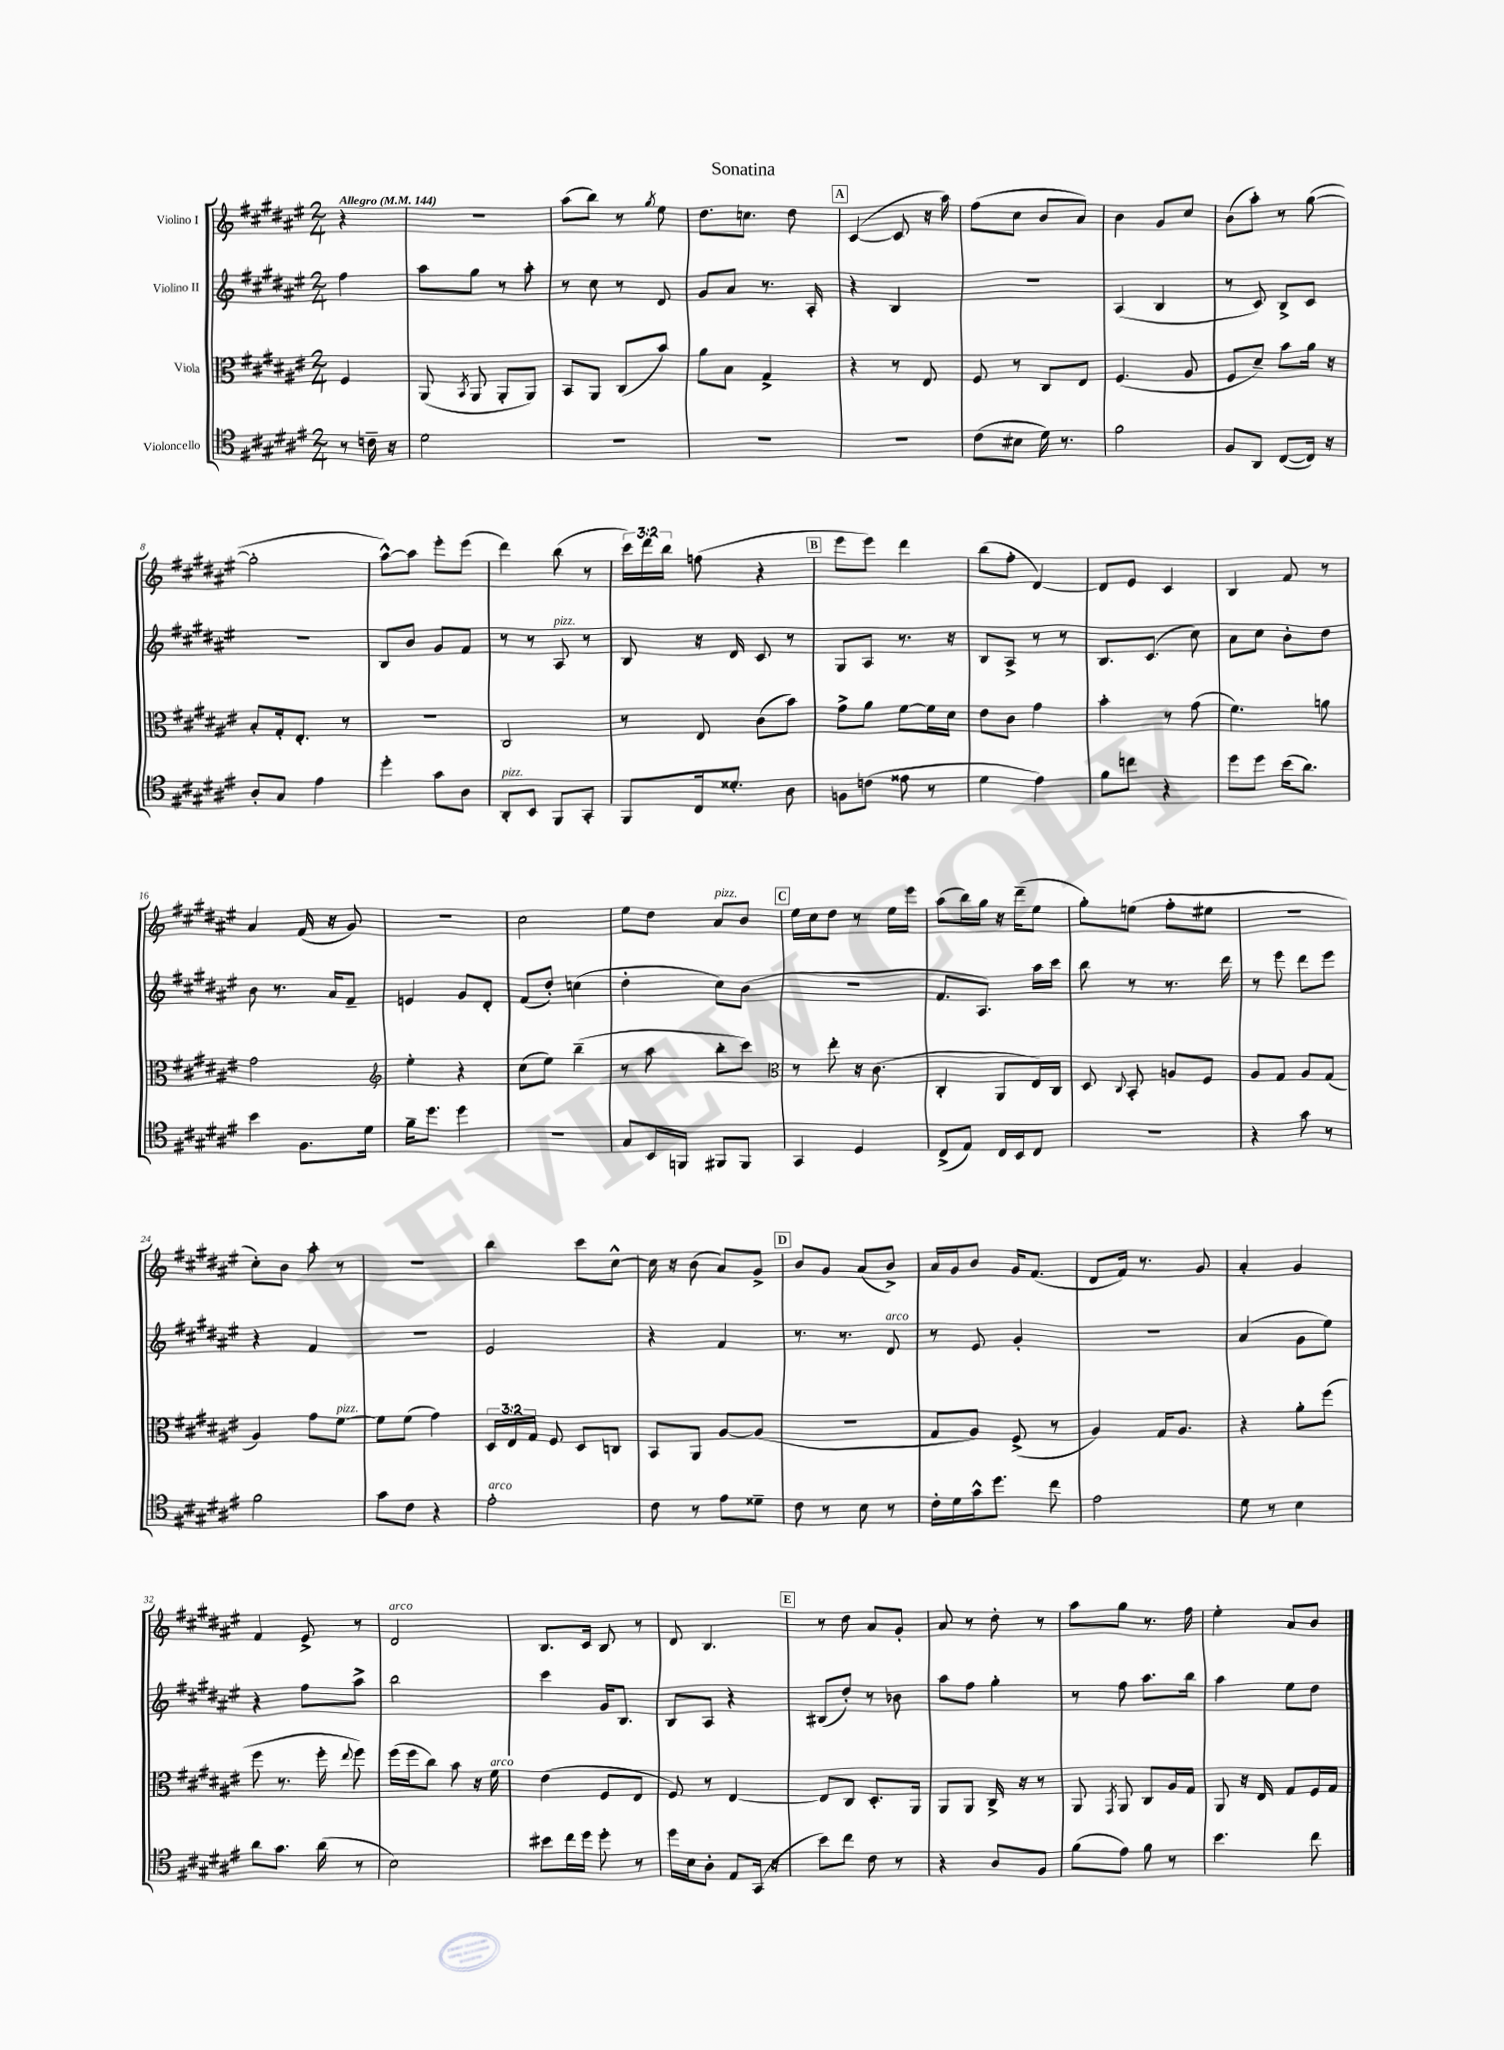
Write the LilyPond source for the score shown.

\header { title = "Sonatina" }
<<
\new StaffGroup <<
\new Staff = "s0" \with { instrumentName = "Violino I" } {
    \clef treble \key fis \major \numericTimeSignature \time 2/4 \override Staff.TupletNumber.text = #tuplet-number::calc-fraction-text \partial 4 \tempo "Allegro" 4 = 144
    \autoBeamOff r4 |
    R2 |
    ais''8[( b''8]) r8 \acciaccatura { gis''8 } eis''8 |
    dis''8.[ c''8.] dis''8 |
    \mark \markup { \box "A" } cis'4~( cis'8 r16 ais''16) |
    fis''8[( cis''8] b'8[ ais'8]) |
    b'4 gis'8[ cis''8] |
    b'8[( ais''8]-.) r8 gis''8~( |
    gis''2-. |
    ais''8[~-^) ais''8] eis'''8[-. eis'''8]( |
    dis'''4) b''8( r8 |
    \tuplet 3/2 { cis'''16[) dis'''16 b''16] } f''8( r4 |
    \mark \markup { \box "B" } eis'''8[ eis'''8]) dis'''4 |
    b''8[( fis''8]-. dis'4~) |
    dis'8[ eis'8] cis'4 |
    b4 fis'8 r8 |
    ais'4 fis'16( r16 gis'8) |
    R2 |
    cis''2 |
    eis''8[ dis''8] ais'8[^\markup { \italic "pizz." } b'8] |
    \mark \markup { \box "C" } eis''16[ cis''16 dis''8] r8 eis''16[ eis'''16] |
    ais''8[( b''16) gis''16] r16 dis'''16[--( eis''8] |
    gis''8[-.) e''8]( fis''8[-. eis''8] |
    R2 |
    cis''8[-.) b'8] ais''8-. r8 |
    R2 |
    b''4 cis'''8[ cis''8]~-^ |
    cis''16 r16 b'8( ais'8[) gis'8]-> |
    \mark \markup { \box "D" } b'8[ gis'8] ais'8[( b'8]->) |
    ais'16[ gis'16 b'8] gis'16[ fis'8.]( |
    dis'8[ fis'16]) r8. gis'8 |
    ais'4-. gis'4 |
    fis'4 eis'8-> r8 |
    dis'2^\markup { \italic "arco" } |
    b8.[ cis'16] b8 r8 |
    dis'8 b4. |
    \mark \markup { \box "E" } r8 dis''8 ais'8[ gis'8]-. |
    ais'8 r8 dis''8-. r8 |
    ais''8[ gis''8] r8. fis''16 |
    eis''4-. ais'8[ b'8] \bar "|." |
}
\new Staff = "s1" \with { instrumentName = "Violino II" } {
    \clef treble \key fis \major \numericTimeSignature \time 2/4 \partial 4
    \autoBeamOff fis''4 |
    ais''8[ gis''8] r8 ais''8-. |
    r8 cis''8 r8 dis'8 |
    gis'8[ ais'8] r8. ais16-. |
    \mark \markup { \box "A" } r4 b4 |
    R2 |
    ais4( b4 |
    r8 cis'8) b8[-> cis'8] |
    R2 |
    b8[ b'8] gis'8[ fis'8] |
    r8 r8 ais8^\markup { \italic "pizz." } r8 |
    b8 r16 dis'16 cis'8 r8 |
    \mark \markup { \box "B" } gis8[ ais8] r8. r16 |
    b8[ ais8]-> r8 r8 |
    b8.[ cis'8.]( cis''8) |
    ais'8[ cis''8] b'8[-. dis''8] |
    b'8 r8. ais'16[ fis'8]-- |
    e'4 gis'8[ dis'8]-. |
    fis'8[( dis''8]-.) c''4( |
    dis''4-. cis''8[) b'8]( |
    \mark \markup { \box "C" } R2 |
    fis'8.[ ais8.]) ais''16[ cis'''16] |
    b''8 r8 r8. dis'''16 |
    r8 eis'''8 dis'''8[ eis'''8] |
    r4 fis'4 |
    r2 |
    eis'2 |
    r4 fis'4 |
    \mark \markup { \box "D" } r8. r8. dis'8^\markup { \italic "arco" } |
    r8 eis'8 gis'4-. |
    R2 |
    ais'4( gis'8[ eis''8]) |
    r4 fis''8[ ais''8]-> |
    b''2 |
    cis'''4 gis'16[ b8.] |
    b8[ ais8] r4 |
    \mark \markup { \box "E" } bis8[( dis''8]-.) r8 bes'8 |
    ais''8[ fis''8] gis''4-. |
    r8 fis''8 ais''8.[ b''16] |
    ais''4 eis''8[ dis''8] \bar "|." |
}
\new Staff = "s2" \with { instrumentName = "Viola" } {
    \clef alto \key fis \major \numericTimeSignature \time 2/4 \override Staff.TupletNumber.text = #tuplet-number::calc-fraction-text \partial 4
    \autoBeamOff fis4 |
    ais,8( \acciaccatura { b,8 } ais,8 ais,8[-. ais,8]) |
    b,8[ ais,8] cis8[( b'8]) |
    ais'8[ b8] gis4-> |
    \mark \markup { \box "A" } r4 r8 eis8 |
    fis8 r8 cis8[ eis8] |
    fis4.( ais8 |
    fis8[ dis'8]--) b'8[ ais'16] r16 |
    b8[-. gis16-. eis8.]-. r8 |
    r2 |
    cis2 |
    r8 eis8 cis'8[( b'8]) |
    \mark \markup { \box "B" } gis'8[-> ais'8] fis'8[~ fis'16 dis'16] |
    eis'8[ cis'8] gis'4 |
    b'4-. r8 gis'8( |
    fis'4.) a'8 |
    gis'2 |
    \clef treble eis''4-. r4 |
    cis''8[( eis''8]) b''4--( |
    r8 ais''8 b''8[-. cis'''8]) |
    \mark \markup { \box "C" } \clef alto r8 eis''8-. r16 cis'8.( |
    cis4-. ais,8[ eis16) cis16] |
    dis8 \appoggiatura { cis8 } b,8-. a8[ fis8] |
    ais8[ gis8] ais8[ gis8]( |
    ais4) gis'8[ fis'8]~^\markup { \italic "pizz." } |
    fis'8[ fis'8]( gis'4) |
    \tuplet 3/2 { dis16[ eis16 gis16] } fis8 dis8[ c8] |
    b,8[ ais,8] ais8[~ ais8]( |
    \mark \markup { \box "D" } R2 |
    gis8[ ais8]) fis8->( r8 |
    ais4) gis16[ ais8.] |
    r4 ais'8[-. fis''8]( |
    fis''8 r8. fis''16-. \appoggiatura { eis''8 } fis''8) |
    fis''16[( fis''16 cis''8]) b'8 r16 fis'16^\markup { \italic "arco" } |
    eis'4( fis8[ eis8] |
    fis8) r8 eis4~ |
    \mark \markup { \box "E" } eis8[ cis8] dis8.[-. ais,16] |
    ais,8[ ais,8] cis16-> r16 r8 |
    ais,8 \acciaccatura { gis,8 } ais,8 cis8[ ais16 gis16] |
    ais,8 r16 eis16 gis8[ fis16 gis16] \bar "|." |
}
\new Staff = "s3" \with { instrumentName = "Violoncello" } {
    \clef tenor \key fis \major \numericTimeSignature \time 2/4 \partial 4
    \autoBeamOff r8 c'16-- r16 |
    dis'2 |
    R2 |
    R2 |
    \mark \markup { \box "A" } R2 |
    cis'8[( bis8] dis'16) r8. |
    fis'2 |
    fis8[ ais,8] cis8[~( cis16]) r16 |
    ais8[-. gis8] eis'4 |
    dis''4-. gis'8[ ais8] |
    ais,8[-.^\markup { \italic "pizz." } b,8] fis,8[ gis,8]-. |
    fis,8[ cis16 disis'8.]-. ais8 |
    \mark \markup { \box "B" } f8[ c'8]( eisis'8 r8 |
    dis'4 eis'4) |
    fis'8[ c''8] r4 |
    dis''8[ dis''8] b'16[( ais'8.]) |
    b'4 fis8.[ dis'16] |
    fis'16[-- dis''8.] dis''4 |
    r2 |
    gis8[ b,16 f,16] fis,8[ fis,8] |
    \mark \markup { \box "C" } gis,4 dis4 |
    cis8[->( eis8]) cis16[ b,16 cis8] |
    r2 |
    r4 gis'8 r8 |
    fis'2 |
    gis'8[ cis'8] r4 |
    eis'2-.^\markup { \italic "arco" } |
    cis'8 r8 eis'8[ disis'8]-- |
    \mark \markup { \box "D" } cis'8 r8 b8 r8 |
    cis'16[-. dis'16 gis'16-^ dis''8.] cis''8 |
    eis'2 |
    dis'8 r8 b4 |
    ais'8[ gis'8.] ais'16( r8 |
    b2) |
    bis'8[ cis''16 dis''16] dis''8-. r8 |
    dis''16[ b16 ais8]-. eis8[ gis,16]( r16 |
    \mark \markup { \box "E" } b'8[) cis''8] cis'8 r8 |
    r4 ais8[ fis8] |
    fis'8[( eis'8]) fis'8 r8 |
    b'4. cis''8 \bar "|." |
}
>>
>>
